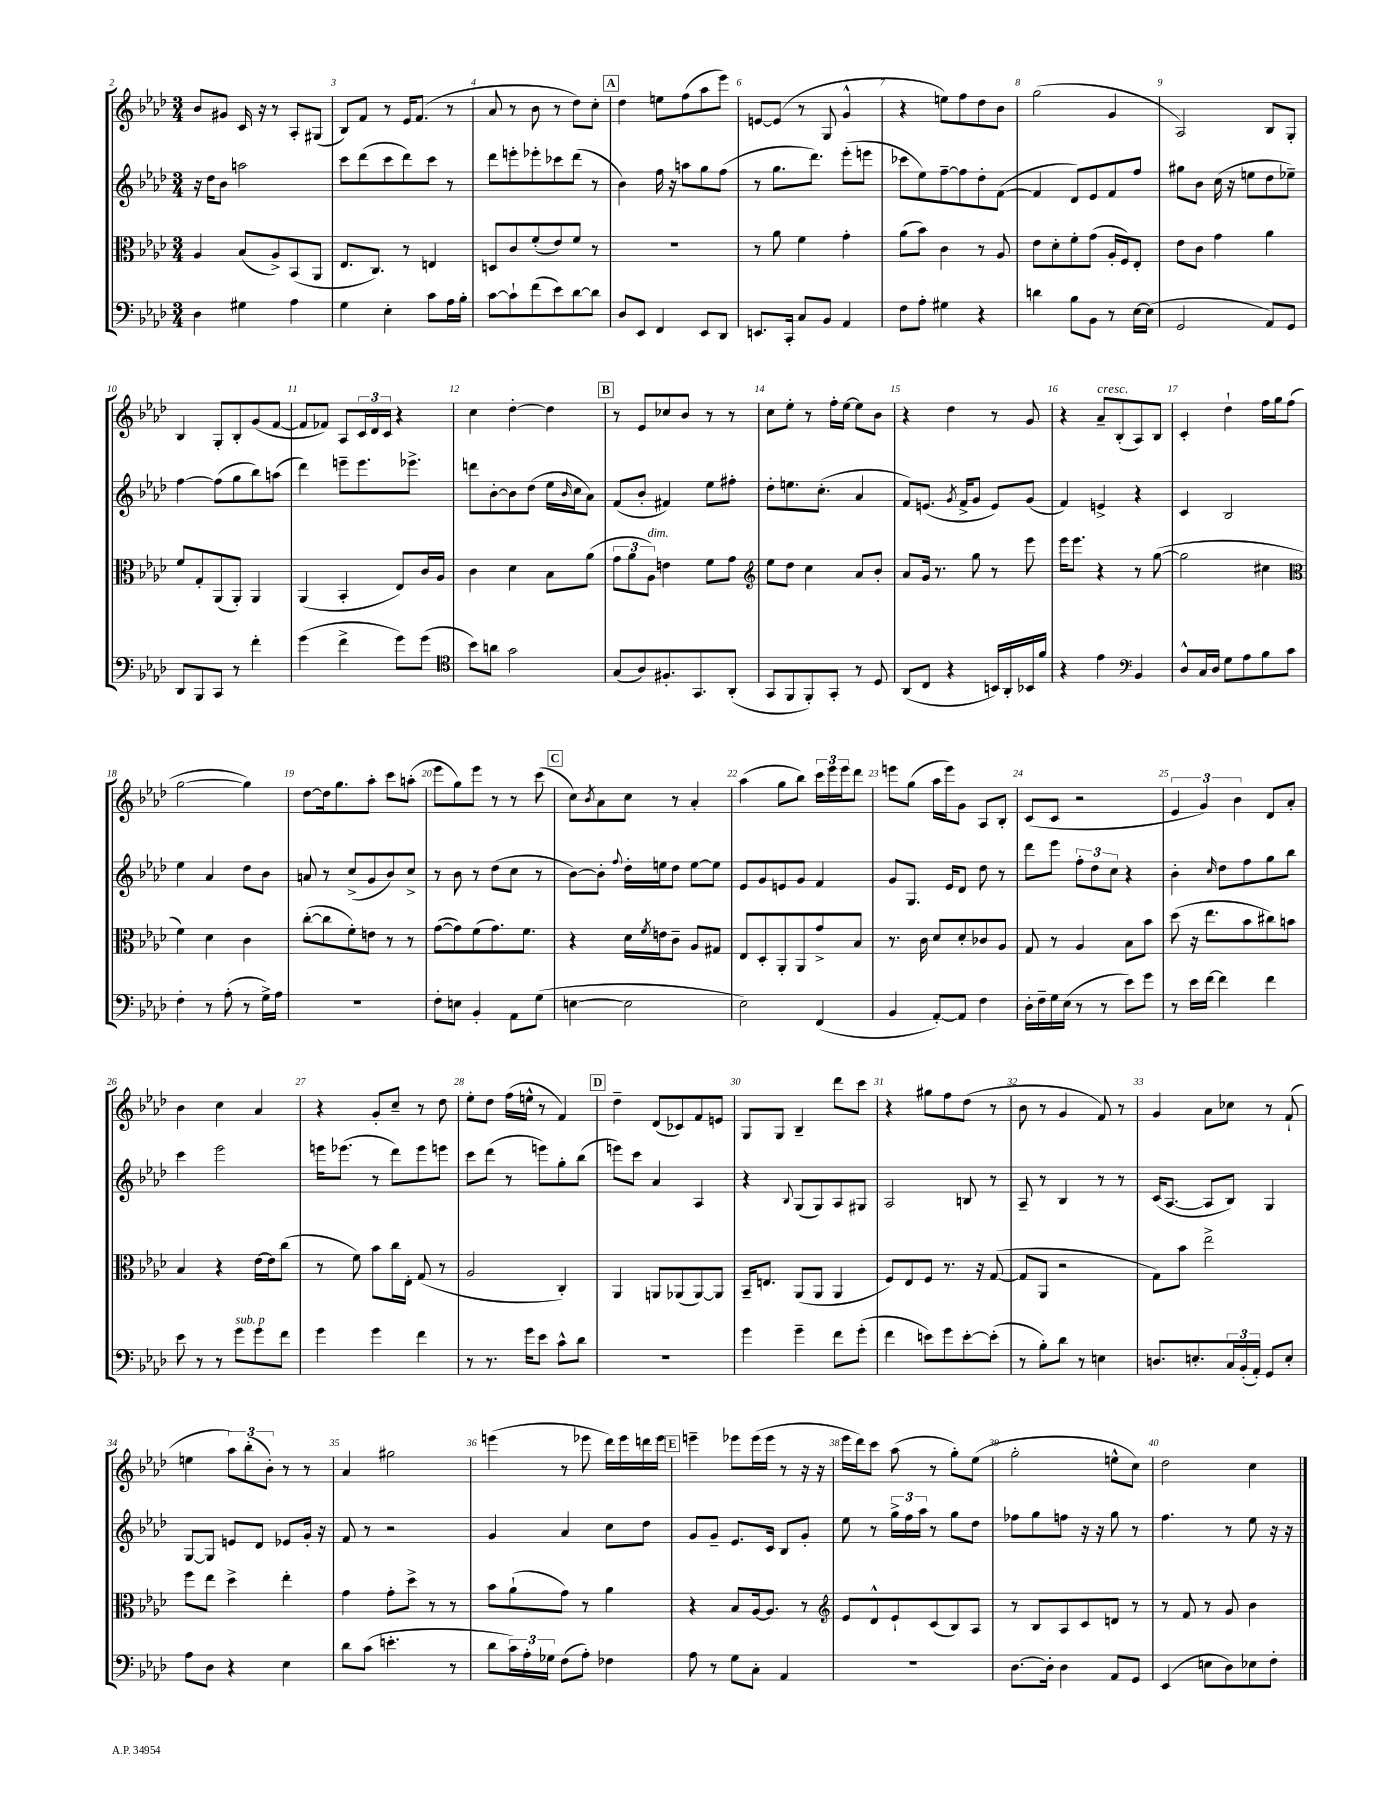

**kern	**kern	**kern	**kern
*staff4	*staff3	*staff2	*staff1
*clefF4	*clefC3	*clefG2	*clefG2
*k[b-e-a-d-]	*k[b-e-a-d-]	*k[b-e-a-d-]	*k[b-e-a-d-]
*M3/4	*M3/4	*M3/4	*M3/4
4D-	4A-	16r	8b-
.	.	16dd-	.
.	.	8b-	8g#
4G#	(8B-	2aa	16c
.	.	.	16r
.	8A-^)	.	8r
4A-	(8BB-	.	8A-'
.	8AA-	.	(8G#
=	=	=	=
4G	8.E-	8ccc	8B-)
.	.	(8ddd-	8f
.	8.C)	.	.
4E-'	.	8ccc	8r
.	8r	8ddd-)	16e-
.	.	.	(8.f
8c	4E	8ccc	.
16A-	.	8r	8r
16B-'	.	.	.
=	=	=	=
[8c	8D	8ddd-	8a-
8c`]	8c	8eee'	8r
(8f	(8f'	8eee-'	8b-
8e-)	8e-)	8ccc-	8r
[8d-	8f	(8ddd-	8dd-)
8d-]	8r	8r	8cc'
=	=	=	=
8D-	2.r	4b-)	4dd-
8EE-	.	.	.
4FF	.	16ff	8ee
.	.	16r	.
.	.	8aa	(8ff
8EE-	.	8gg	8aa-
8DD-	.	(8ff	8eee-)
=	=	=	=
8.EE	8r	8r	[8e
.	8a-	8.gg	(8e]
16CC'	.	.	.
8C	4f	.	8r
.	.	8.ddd-)	.
8BB-	.	.	8G
4AA-	4g'	(8eee-'	4g^^
.	.	8eee	.
=	=	=	=
8F	(8a-	8ccc-	4r
8A-'	8b-)	8ee-)	.
4G#	4c	[8ff~	8ee)
.	.	8ff]	8ff
4r	8r	8dd-'	8dd-
.	8A-	([8f	8b-
=	=	=	=
4d	8e-	4f]	(2gg
.	8d-'	.	.
8B-	8f'	8d-)	.
8BB-	(8g	8e-	.
8r	16A-'	8f	4g
.	16F)	.	.
[16E-	8E-'	8ff	.
(16E-]	.	.	.
=	=	=	=
2GG	8e-	8gg#	2A-)
.	8c	8b-	.
.	4g	(16cc	.
.	.	16r	.
.	.	8ee	.
8AA-)	4a-	8dd-	8B-
8GG	.	8ee-~)	8G'
=	=	=	=
8DD-	8f	[4ff	4B-
8BBB-	8G'	.	.
8CC	(8AA-	(8ff]	8G'
8r	8AA-')	8gg	8B-'
4f'	4AA-	8bb-)	(8g
.	.	(8aa	[8f
=	=	=	=
(4g	(4AA-	4ddd-)	8f]
.	.	.	8f-)
4f^	4BB-'	8eee~	8A-
.	.	8.eee	24c
.	.	.	24d-
.	.	.	24c
8g)	8E-)	.	4r
.	.	8.eee-^	.
(8g	16c	.	.
.	16A-	.	.
=	=	=	=
*clefC4	*	*	*
8b-)	4c	8ddd	4cc
8a	.	[8b-'	.
2g	4d-	8b-]	[4dd-'
.	.	(8dd-	.
.	8B-	16ee-	4dd-]
.	.	16qqb-	.
.	.	16cc	.
.	(8a-	8a-)	.
=	=	=	=
(8G	12g	(8f	8r
.	12a-	.	.
8A-)	.	8b-'	8e-
.	12A-)	.	.
8.F#'	4e	4f#)	8cc-
.	.	.	8b-
8.GG	.	.	.
.	8f	8ee-	8r
(8AA-'	8g	8ff#'	8r
=	=	=	=
*	*clefG2	*	*
8GG	8ee-	8dd-'	8cc
8FF	8dd-	8.ee	8ee-'
8FF')	4cc	.	8r
.	.	(8.cc'	.
8GG'	.	.	16ff'
.	.	.	[16ee-
8r	8a-	4a-	8ee-]
8D-	8b-'	.	8b-
=	=	=	=
(8AA-	8a-	8f)	4r
8C	16g	(8.e	.
.	8.r	.	.
4r	.	.	4dd-
.	.	8qg	.
.	.	16f^	.
.	8gg	8g	.
16BB)	8r	8e)	8r
16AA-'	.	.	.
16BB-	8eee-	(8g	8g
16f	.	.	.
=	=	=	=
4r	16eee-	4f)	4r
.	8.eee-	.	.
4e-	4r	4e^	8a-~
.	.	.	(8B-'
*clefF4	*	*	*
4BB-	8r	4r	8A-)
.	([8gg	.	8B-
=	=	=	=
8D-^^	2gg]	4c	4c'
16C	.	.	.
16D-	.	.	.
8G	.	2B-	4dd-`
8A-	.	.	.
8B-	4cc#	.	16ff
.	.	.	16gg
8c	.	.	(8ff
=	=	=	=
*	*clefC3	*	*
4F'	4f)	4ee-	[2gg
8r	4d-	4a-	.
(8A-'	.	.	.
8r	4c	8dd-	4gg])
16G^)	.	8b-	.
16A-	.	.	.
=	=	=	=
2.r	([8cc'	8a	[8dd-
.	8cc]	8r	16dd-]
.	.	.	8.gg
.	8f')	(8cc^	.
.	8e	8g	8aa-'
.	8r	8b-)	8ccc
.	8r	8cc^	(8aa'
=	=	=	=
8F'	([8g	8r	8eee-
8E	8g])	8b-	8gg)
4BB-'	(8f	8r	8eee-
.	8.g)	(8dd-	8r
8AA-	.	8cc	8r
.	8.f	.	.
(8G	.	8r	(8ccc
=	=	=	=
[4E	4r	[8b-)	8cc)
.	.	.	8qb-
.	.	8b-']	8a-
.	.	8qqff	.
2E]	16d-	16dd-'	8cc
.	8qf	.	.
.	16e	16ee	.
.	8c~	8dd-	8r
.	8A-	[8ee	4a-'
.	8G#	8ee]	.
=	=	=	=
2E-)	8E-	8e-	(4aa-
.	8D-'	8g	.
.	8AA-'	8e	8gg
.	8AA-	8g	8bb-)
(4FF	8g^	4f	24ccc
.	.	.	24eee-
.	.	.	24eee-
.	8B-	.	8ddd-
=	=	=	=
4BB-	8.r	8g	8eee
.	.	8.G	(8gg
.	16c	.	.
[8AA-')	8d-	.	16aa-
.	.	16e-	16eee)
8AA-]	8d-'	8d-	8g
4F	8c-	8dd-	8A-
.	8A-	8r	8B-'
=	=	=	=
16D-'	8G	8ddd-	(8c
16F~	.	.	.
16G	8r	8eee-	8c
(16E-	.	.	.
8r	4A-	12ff'	2r
.	.	12dd-	.
8r	.	.	.
.	.	12cc	.
8e-)	8B-	4r	.
8g	8b-	.	.
=	=	=	=
8r	(8dd-	4b-'	6e-
16e-	16r	.	.
.	.	.	6g)
[16f	8.ee-	.	.
.	.	16qqcc	.
4f]	.	8dd-	.
.	.	.	6b-
.	8b-	8ff	.
4f	8cc#)	8gg	8d-
.	8b	8bb-	8a-'
=	=	=	=
8e-	4B-	4ccc	4b-
8r	.	.	.
8r	4r	2eee-	4cc
8g	.	.	.
8g	[16e-	.	4a-
.	16e-]	.	.
8f	(8cc	.	.
=	=	=	=
4g	8r	16eee	4r
.	.	(8.eee-	.
.	8f)	.	.
4g	8b-	8r	8g'
.	16cc	8ddd-)	8cc~
.	16E-'	.	.
4f	(8G	8eee-	8r
.	8r	8eee	8dd-
=	=	=	=
8r	2A-	8ccc	8ee-'
8.r	.	(8ddd-	8dd-
.	.	8r	(16ff
16g	.	.	16ee^^
8e-	.	8eee)	8r
8c^^	4C')	8gg'	4f)
8d-	.	(8bb-	.
=	=	=	=
2.r	4AA-	8eee)	4dd-~
.	.	8ccc	.
.	8AA	4a-	(8d-
.	(8AA-	.	8c-)
.	[8AA-)	4A-	8f
.	8AA-]	.	8e
=	=	=	=
4g	16BB-~	4r	8G
.	8.E	.	.
.	.	.	8G
.	.	8qqB-	.
4g~	(8AA-	(8G	4B-~
.	8AA-	8G)	.
8f	4AA-	8A-	8ddd-
(8g'	.	8G#	8ccc
=	=	=	=
4f	8F)	2A-	4r
.	8E-	.	.
8e)	8F	.	8gg#
8g	8.r	.	8ff
[8e'	.	8B	(8dd-
.	16r	.	.
(8e']	([8G	8r	8r
=	=	=	=
8r	8G]	8A-~	8b-
8B-')	8AA-	8r	8r
8d-	2r	4B-	4g
8r	.	.	.
4E	.	8r	8f)
.	.	8r	8r
=	=	=	=
8.D	8G)	(16c	4g
.	.	[8.A-	.
.	8b-	.	.
8.E'	.	.	.
.	2ee-^	8A-]	8a-
24C	.	8B-)	8cc-
(24BB-'	.	.	.
24AA-')	.	.	.
8GG	.	4G	8r
8E'	.	.	(8f`
=	=	=	=
8A-	8ff	[8G	4ee
8D-	8ee-	8G]	.
4r	4dd-^	8e	12aa-)
.	.	.	(12bb-'
.	.	8d-	.
.	.	.	12b-')
4E-	4ee-'	8e-	8r
.	.	16g'	8r
.	.	16r	.
=	=	=	=
8d-	4g	8f	4a-
(8c	.	8r	.
4.e'	8g'	2r	2gg#
.	8dd-^	.	.
.	8r	.	.
8r	8r	.	.
=	=	=	=
8d-	8b-	4g	(4eee
24c)	(8a-`	.	.
24A-'	.	.	.
24G-	.	.	.
(8F	8g)	4a-	8r
8A-')	8r	.	8eee-
4F-	4a-	8cc	16ddd-)
.	.	.	16eee-
.	.	8dd-	16ddd
.	.	.	16eee-
=	=	=	=
8A-	4r	8g	4eee~
8r	.	8g~	.
8G	8B-	8.e-	8eee-
8C'	[16A-	.	(16eee-
.	8.A-]	16c	16eee-
4AA-	.	8B-	8r
.	8r	8g'	16r
.	.	.	16r
=	=	=	=
*	*clefG2	*	*
2.r	8e-	8ee-	16eee-
.	.	.	16ddd-)
.	8d-^^	8r	8ccc
.	8e-`	24gg^	(8aa-
.	.	24ff	.
.	.	24aa-	.
.	(8c	8r	8r
.	8B-)	8gg	8gg')
.	8A-	8dd-	(8ee-
=	=	=	=
[8.D-	8r	8ff-	2gg'
.	8B-	8gg	.
16D-']	.	.	.
4D-	8A-	8ff	.
.	8c	16r	.
.	.	16r	.
8AA-	8d	8gg	8ee^^
8GG	8r	8r	8cc)
=	=	=	=
(4EE-	8r	4.ff	2dd-
.	8f	.	.
8E	8r	.	.
8D-)	8g	8r	.
8E-	4b-	8ee-	4cc
8F'	.	16r	.
.	.	16r	.
==	==	==	==
*-	*-	*-	*-
